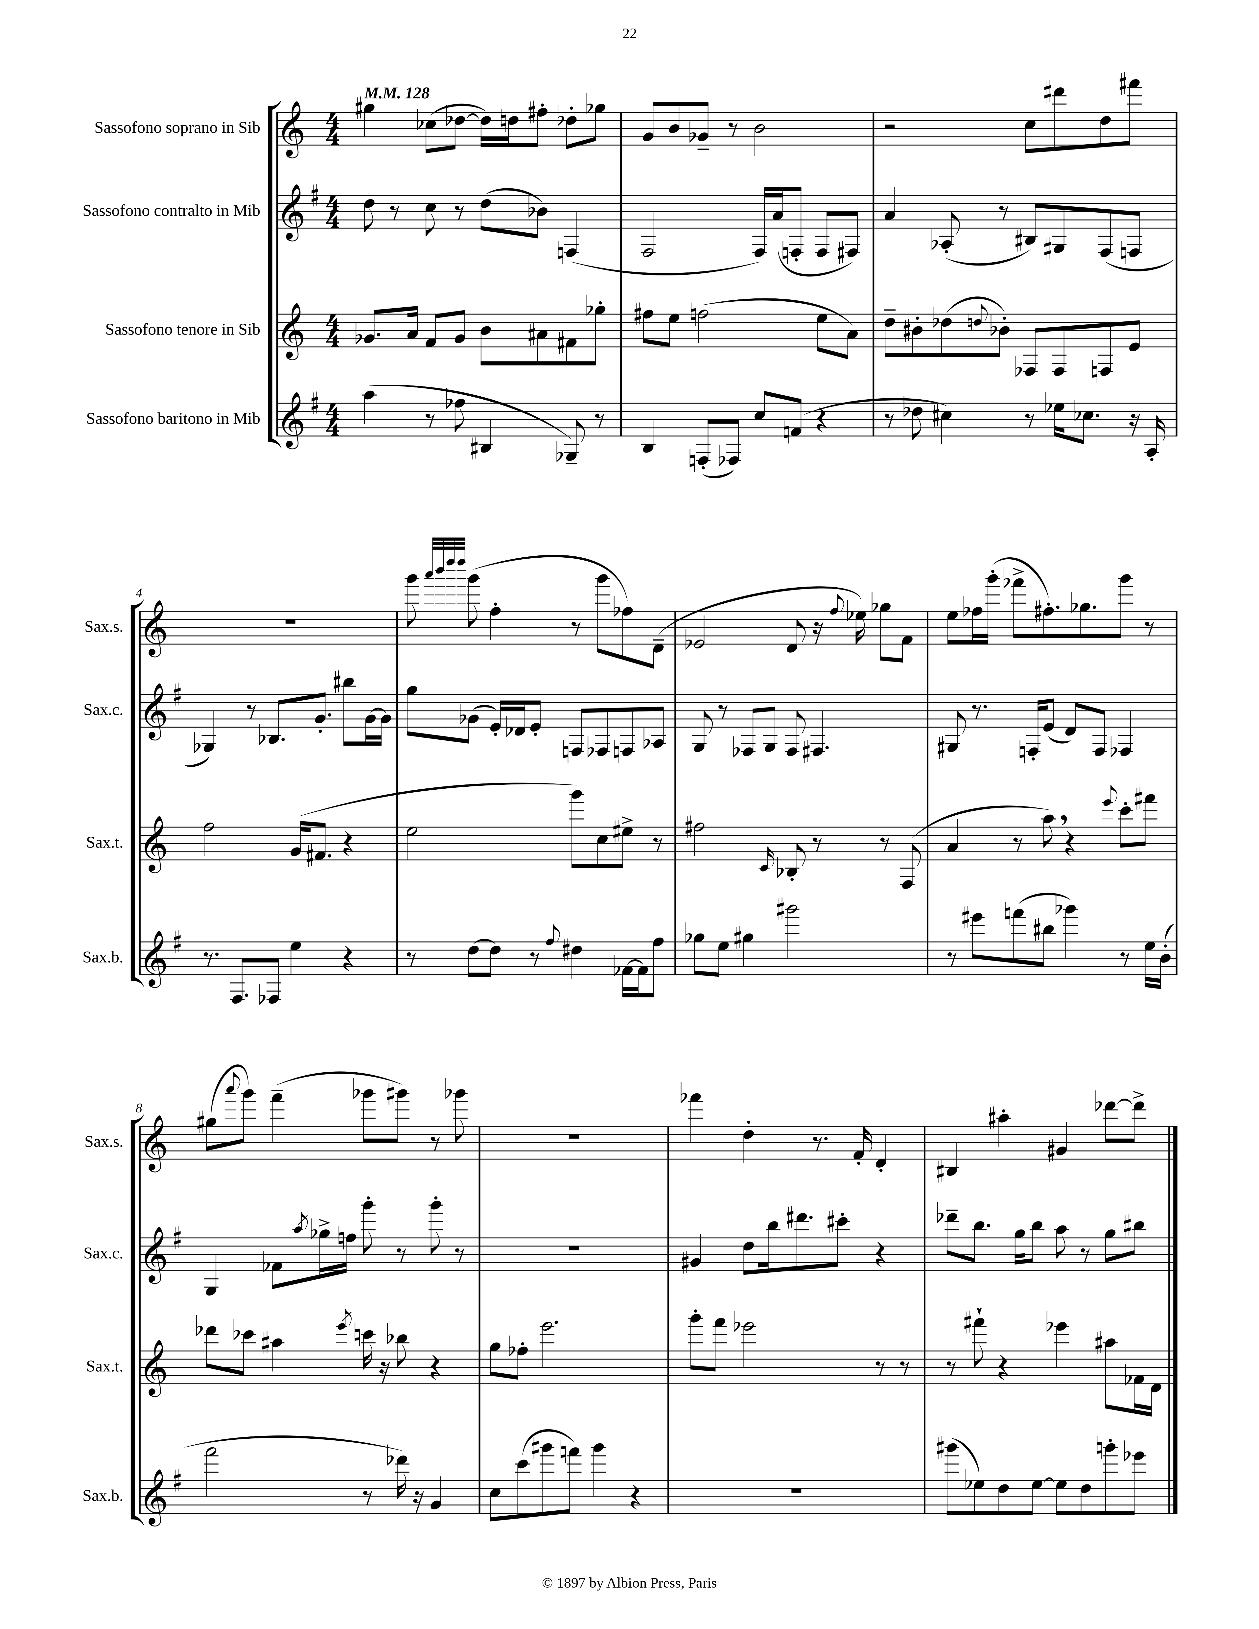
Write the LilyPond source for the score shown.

<<
\new StaffGroup <<
\new Staff = "s0" \with { instrumentName = "Sassofono soprano in Sib" shortInstrumentName = "Sax.s." } {
    \clef treble \key c \major \numericTimeSignature \time 4/4 \tempo 4 = 128
    gis''4 ces''8( des''8~ des''16) d''16 fis''8-. des''8-. ges''8 |
    g'8 b'8 ges'8-- r8 b'2 |
    r2 c''8 dis'''8 d''8 fis'''8 |
    R1 |
    g'''8 \grace { a'''32 b'''32 d''''32 d''''32 } g'''8( f''4-. r8 g'''8 fes''8) d'8--( |
    ees'2 d'8 r16 \appoggiatura { f''8 } ees''16) ges''8 f'8 |
    e''8 fes''16 g'''16-.( fes'''8-> fis''8.-.) ges''8. g'''8 r8 |
    gis''8( \appoggiatura { a'''8 } g'''8) f'''4--( ges'''8 gis'''8) r8 ges'''8 |
    R1 |
    fes'''4 d''4-. r8. f'16-. d'4-. |
    bis4 ais''4-. gis'4 des'''8~ des'''8-> \bar "|." |
}
\new Staff = "s1" \with { instrumentName = "Sassofono contralto in Mib" shortInstrumentName = "Sax.c." } {
    \clef treble \key g \major \numericTimeSignature \time 4/4
    d''8 r8 c''8 r8 d''8( bes'8) f4( |
    fis2 fis16) a'16( f8-. f8 fis8) |
    a'4 aes8-.( r8 bis8) gis8 fis8( f8 |
    ges4) r8 bes8. g'8.-. bis''8 g'16~ g'16 |
    g''8 ges'8( e'16-.) des'16 e'8-. f8 fes8 f8 aes8 |
    g8 r8 fes8 g8 fes8 fis4. |
    gis8 r8. f16-. e'8( d'8) f8 fes4 |
    g4 fes'8 \acciaccatura { a''8 } ges''16-> f''16 g'''8-. r8 g'''8-. r8 |
    R1 |
    gis'4 d''8 b''16 dis'''8. cis'''8-. r4 |
    des'''8-- b''8. g''16 b''8 a''8 r8 g''8 bis''8 \bar "|." |
}
\new Staff = "s2" \with { instrumentName = "Sassofono tenore in Sib" shortInstrumentName = "Sax.t." } {
    \clef treble \key c \major \numericTimeSignature \time 4/4
    ges'8. a'16 f'8 ges'8 b'8 ais'8 fis'8 ges''8-. |
    fis''8 e''8 f''2( e''8 a'8) |
    d''8-- bis'8-. des''8( \appoggiatura { d''8 } bes'8-.) fes8 fes8 f8 e'8 |
    f''2 g'16( fis'8. r4 |
    e''2 g'''8) c''8 eis''8-> r8 |
    fis''2 \grace { c'16 } bes8-. r8 r8 f8( |
    a'4 r8 a''8) \breathe r4 \appoggiatura { e'''8 } c'''8-. fis'''8 |
    des'''8 ces'''8 ais''4 \acciaccatura { e'''8 } c'''16 r16 bes''8 r4 |
    g''8 fes''8-. e'''2. |
    g'''8-. f'''8 ees'''2 r8 r8 |
    r8 fis'''8-! r4 ees'''4 ais''8 fes'16 d'16 \bar "|." |
}
\new Staff = "s3" \with { instrumentName = "Sassofono baritono in Mib" shortInstrumentName = "Sax.b." } {
    \clef treble \key g \major \numericTimeSignature \time 4/4
    a''4( r8 fes''8 bis4 ges8--) r8 |
    b4 f8-.( fes8) c''8 f'8( r4 |
    r8 des''8 cis''4) r8 ees''16 ces''8. r16 a16-. |
    r8. fis8. fes8 e''4 r4 |
    r8 d''8~ d''8 r8 \appoggiatura { fis''8 } dis''4 fes'16~ fes'16 fis''8 |
    ges''8 e''8 gis''4 gis'''2 |
    r8 eis'''8 f'''8( bis''8 ges'''4) r8 e''16 b'16-.( |
    fis'''2 r8 des'''16) r16 g'4 |
    c''8 c'''8( gis'''8 f'''8) gis'''4 r4 |
    R1 |
    gis'''8( ees''8) d''8 ees''8~ ees''8 d''8 g'''8-. ees'''8 \bar "|." |
}
>>
>>
